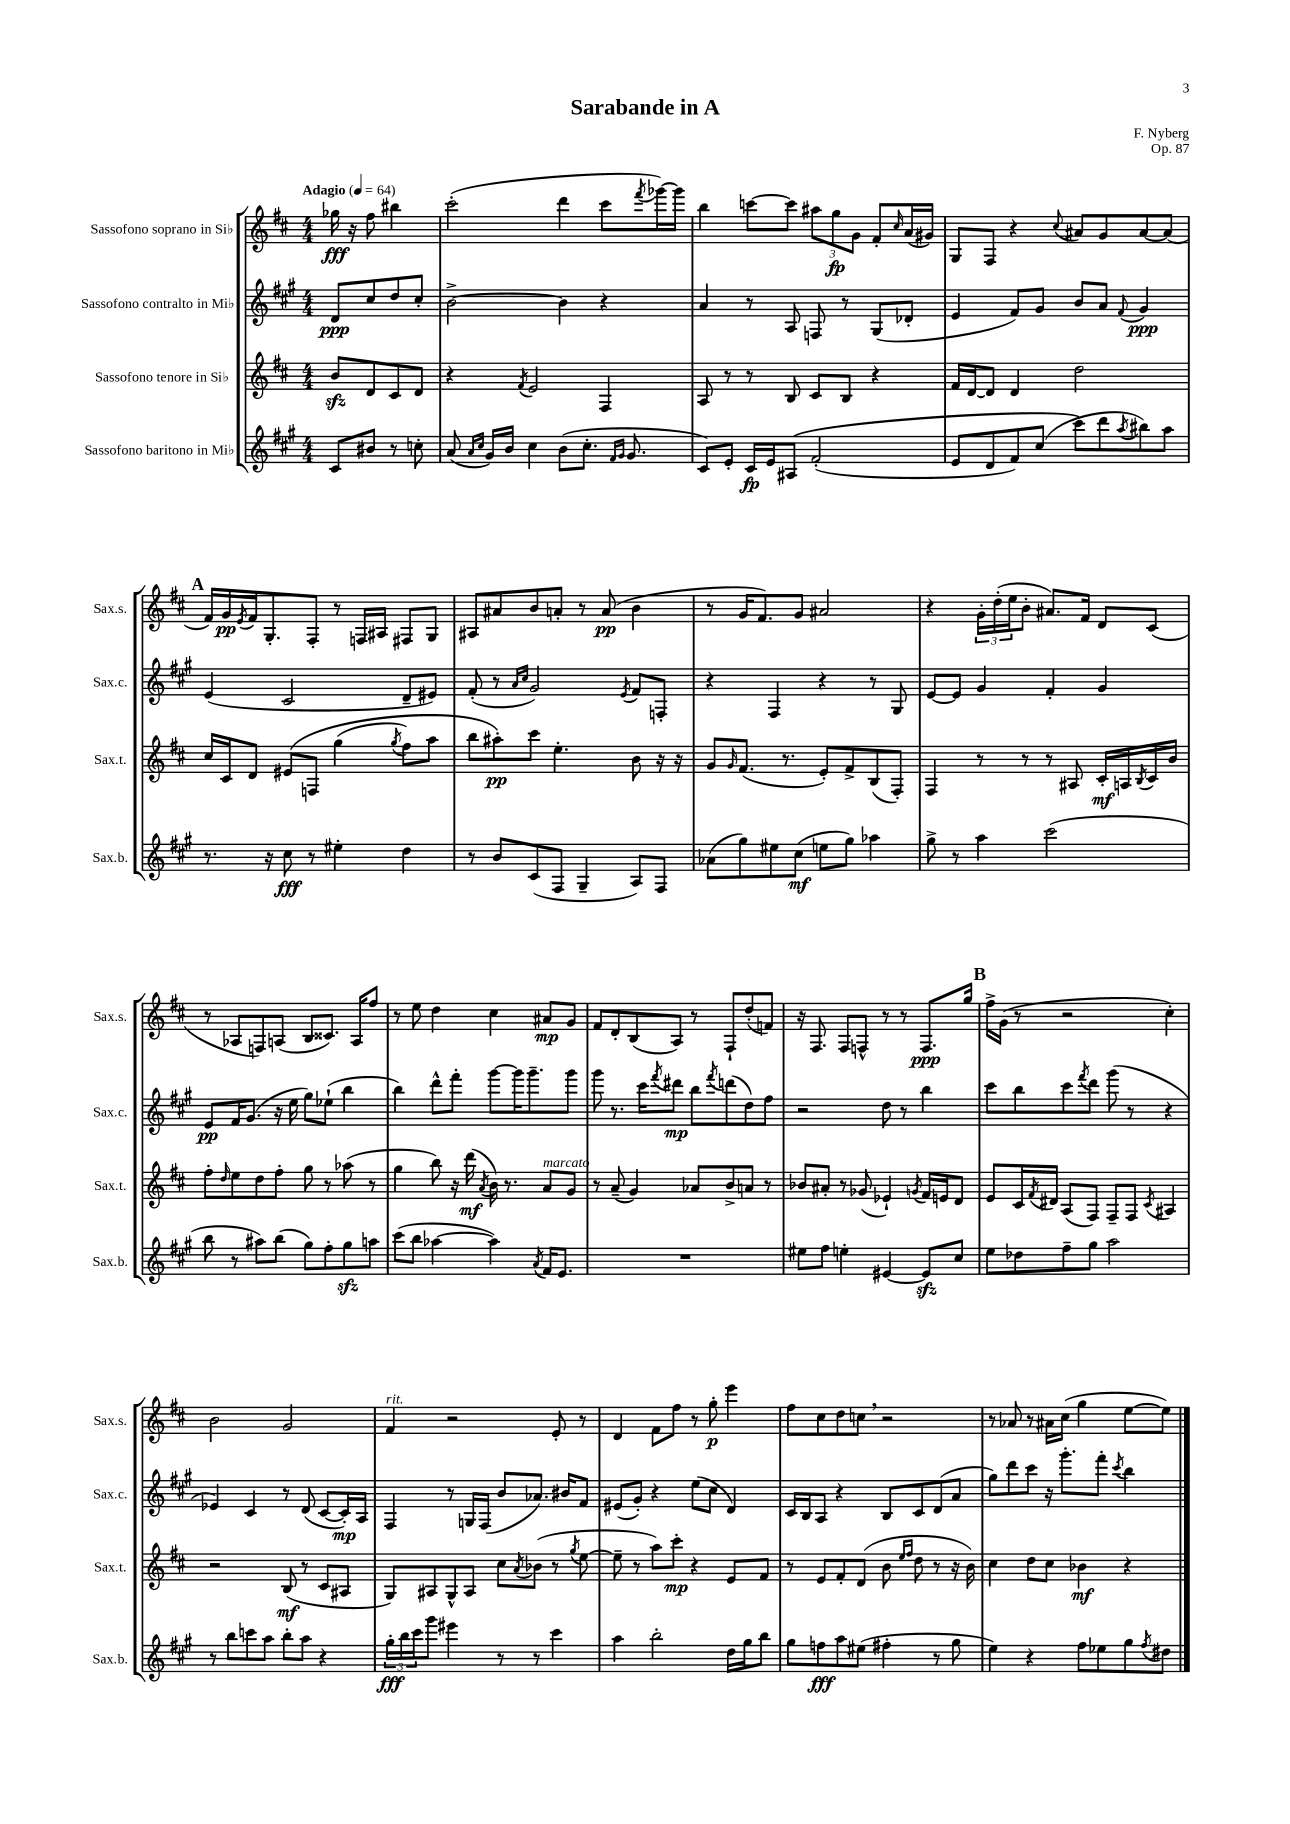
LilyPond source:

\header { title = "Sarabande in A" composer = "F. Nyberg" opus = "Op. 87" }
<<
\new StaffGroup <<
\new Staff = "s0" \with { instrumentName = "Sassofono soprano in Sib" shortInstrumentName = "Sax.s." } {
    \clef treble \key d \major \numericTimeSignature \time 4/4 \partial 2 \tempo "Adagio" 4 = 64
    ges''16\fff r16 fis''8 bis''4 |
    cis'''2-.( d'''4 cis'''8 \acciaccatura { fis'''8 } ges'''16~) ges'''16 |
    b''4 c'''8~ c'''8 \tuplet 3/2 { ais''8 g''8\fp g'8 } fis'8-. \grace { cis''16 } a'16( gis'16) |
    g8 fis8 r4 \appoggiatura { cis''8 } ais'8 g'8 ais'8~ ais'8( |
    \mark \markup { \bold "A" } fis'16) g'16\pp \acciaccatura { e'8 } fis'16 g8.-. fis8-. r8 f16 ais16 fis8 g8 |
    ais8 ais'8 b'8 a'8-. r8 a'8\pp( b'4 |
    r8 g'16 fis'8.) g'8 ais'2 |
    r4 \tuplet 3/2 { g'16-. d''16-.( e''16 } b'8-. ais'8.) fis'16 d'8 cis'8( |
    r8 aes8 f8) a8( b8 cisis'8.) a16 fis''8 |
    r8 e''8 d''4 cis''4 ais'8\mp g'8 |
    fis'8 d'8-. b8( a8) r8 fis8-! d''8-.( f'8) |
    r16 fis8. fis8 f8-^ r8 r8 f8.\ppp g''16 |
    \mark \markup { \bold "B" } fis''16-> g'16( r8 r2 cis''4-.) |
    b'2 g'2 |
    fis'4^\markup { \italic "rit." } r2 e'8-. r8 |
    d'4 fis'8 fis''8 r8 g''8-.\p e'''4 |
    fis''8 cis''8 d''8 c''8 \breathe r2 |
    r8 aes'8 r8 ais'16 cis''16( g''4 e''8~ e''8) \bar "|." |
}
\new Staff = "s1" \with { instrumentName = "Sassofono contralto in Mib" shortInstrumentName = "Sax.c." } {
    \clef treble \key a \major \numericTimeSignature \time 4/4 \partial 2
    d'8\ppp cis''8 d''8 cis''8-. |
    b'2~-> b'4 r4 |
    a'4 r8 a8 f8 r8 gis8( des'8-. |
    e'4 fis'8) gis'8 b'8 a'8 \appoggiatura { fis'8 } gis'4\ppp |
    \mark \markup { \bold "A" } e'4( cis'2 d'8-- eis'8) |
    fis'8-.( r8 \grace { a'16 cis''16 } gis'2) \acciaccatura { e'8 } fis'8 f8-. |
    r4 fis4 r4 r8 gis8 |
    e'8~ e'8 gis'4 fis'4-. gis'4 |
    e'8\pp fis'16 gis'8.( r16 e''16 gis''8) ees''8-!( b''4 |
    b''4) d'''8-^ fis'''8-. gis'''8~ gis'''16 gis'''8.-- gis'''8 |
    gis'''8 r8. cis'''16 \acciaccatura { fis'''8 } dis'''8\mp b''8 \acciaccatura { fis'''8 } d'''8( d''8) fis''8 |
    r2 d''8 r8 b''4 |
    \mark \markup { \bold "B" } cis'''8 b''8 cis'''8 \acciaccatura { fis'''8 } d'''8 gis'''8( r8 r4 |
    ees'4) cis'4 r8 d'8( cis'8~ cis'16-.\mp) a16 |
    fis4 r8 g16 fis16( b'8 aes'8.) bis'16 fis'8 |
    eis'8( gis'8-.) r4 e''8( cis''8 d'4) |
    cis'16 b16 a8 r4 b8 cis'8 d'8( a'8 |
    gis''8) d'''8 cis'''8 r16 gis'''8.-. fis'''8-. \acciaccatura { cis'''8 } b''4 \bar "|." |
}
\new Staff = "s2" \with { instrumentName = "Sassofono tenore in Sib" shortInstrumentName = "Sax.t." } {
    \clef treble \key d \major \numericTimeSignature \time 4/4 \partial 2
    b'8\sfz d'8 cis'8 d'8 |
    r4 \acciaccatura { fis'8 } e'2 fis4 |
    a8 r8 r8 b8 cis'8 b8 r4 |
    fis'16 d'16~ d'8 d'4 d''2 |
    \mark \markup { \bold "A" } cis''16 cis'16 d'8 eis'8\( f8 g''4( \acciaccatura { g''8 } fis''8) a''8 |
    b''8 ais''8-.\pp\) cis'''8 e''4.-. b'8 r16 r16 |
    g'8 \grace { g'16 } fis'8.( r8. e'8-.) fis'8-> b8( fis8-.) |
    fis4 r8 r8 r8 ais8 cis'16-.\mf a16 \acciaccatura { b8 } cis'16 b'16 |
    fis''8-. \grace { d''16 } e''8 d''8 fis''8-. g''8 r8 aes''8( r8 |
    g''4 b''8) r16 d'''16\mf( \acciaccatura { a'8 } b'16) r8. a'8^\markup { \italic "marcato" } g'8 |
    r8 a'8--( g'4) aes'8 b'8-> a'8 r8 |
    bes'8 ais'8-. r8 ges'8( ees'4-!) \acciaccatura { g'8 } fis'16 e'16 d'8 |
    \mark \markup { \bold "B" } e'8 cis'16 \acciaccatura { fis'8 } dis'16 a8( fis8) fis8-- fis8 \acciaccatura { cis'8 } ais4 |
    r2 b8\mf( r8 cis'8 ais8 |
    g8) ais8 g8-^ ais8 cis''8 \acciaccatura { a'8 } bes'8( r8 \acciaccatura { g''8 } e''8~ |
    e''8-- r8 a''8) cis'''8-.\mp r4 e'8 fis'8 |
    r8 e'8 fis'8-. d'8( b'8 \grace { e''16 fis''16 } d''8 r8 r16 b'16) |
    cis''4 d''8 cis''8 bes'4\mf r4 \bar "|." |
}
\new Staff = "s3" \with { instrumentName = "Sassofono baritono in Mib" shortInstrumentName = "Sax.b." } {
    \clef treble \key a \major \numericTimeSignature \time 4/4 \partial 2
    cis'8 bis'8 r8 c''8-. |
    a'8( \grace { a'16 cis''16 } gis'16) b'16 cis''4 b'8( cis''8.-. \grace { fis'16 gis'16 } gis'8. |
    cis'8) e'8-. cis'16\fp e'16 ais8\( fis'2-.( |
    e'8 d'8 fis'8) cis''8( cis'''8\) d'''8 \acciaccatura { a''8 } bis''8) a''8 |
    \mark \markup { \bold "A" } r8. r16 cis''8\fff r8 eis''4-. d''4 |
    r8 b'8 cis'8( fis8 gis4-- a8) fis8 |
    aes'8( gis''8) eis''8 cis''8\mf( e''8 gis''8) aes''4 |
    gis''8-> r8 a''4 cis'''2( |
    b''8 r8 ais''8) b''8( gis''8) fis''8-. gis''8\sfz a''8 |
    cis'''8( b''8 aes''4~ aes''4) \acciaccatura { a'8 } fis'16 e'8. |
    R1 |
    eis''8 fis''8 e''4-. eis'4~ eis'8\sfz cis''8 |
    \mark \markup { \bold "B" } e''8 des''8 fis''8-- gis''8 a''2 |
    r8 b''8 c'''8 a''8 b''8-. a''8 r4 |
    \tuplet 3/2 { gis''16-.\fff b''16 cis'''16 } gis'''8 eis'''4 r8 r8 cis'''4 |
    a''4 b''2-. d''16 gis''16 b''8 |
    gis''8 f''8\fff a''8 eis''8( fis''4-. r8 gis''8 |
    e''4) r4 fis''8 ees''8 gis''8 \acciaccatura { fis''8 } dis''8 \bar "|." |
}
>>
>>
\layout { \context { \Score \remove "Bar_number_engraver" } }
